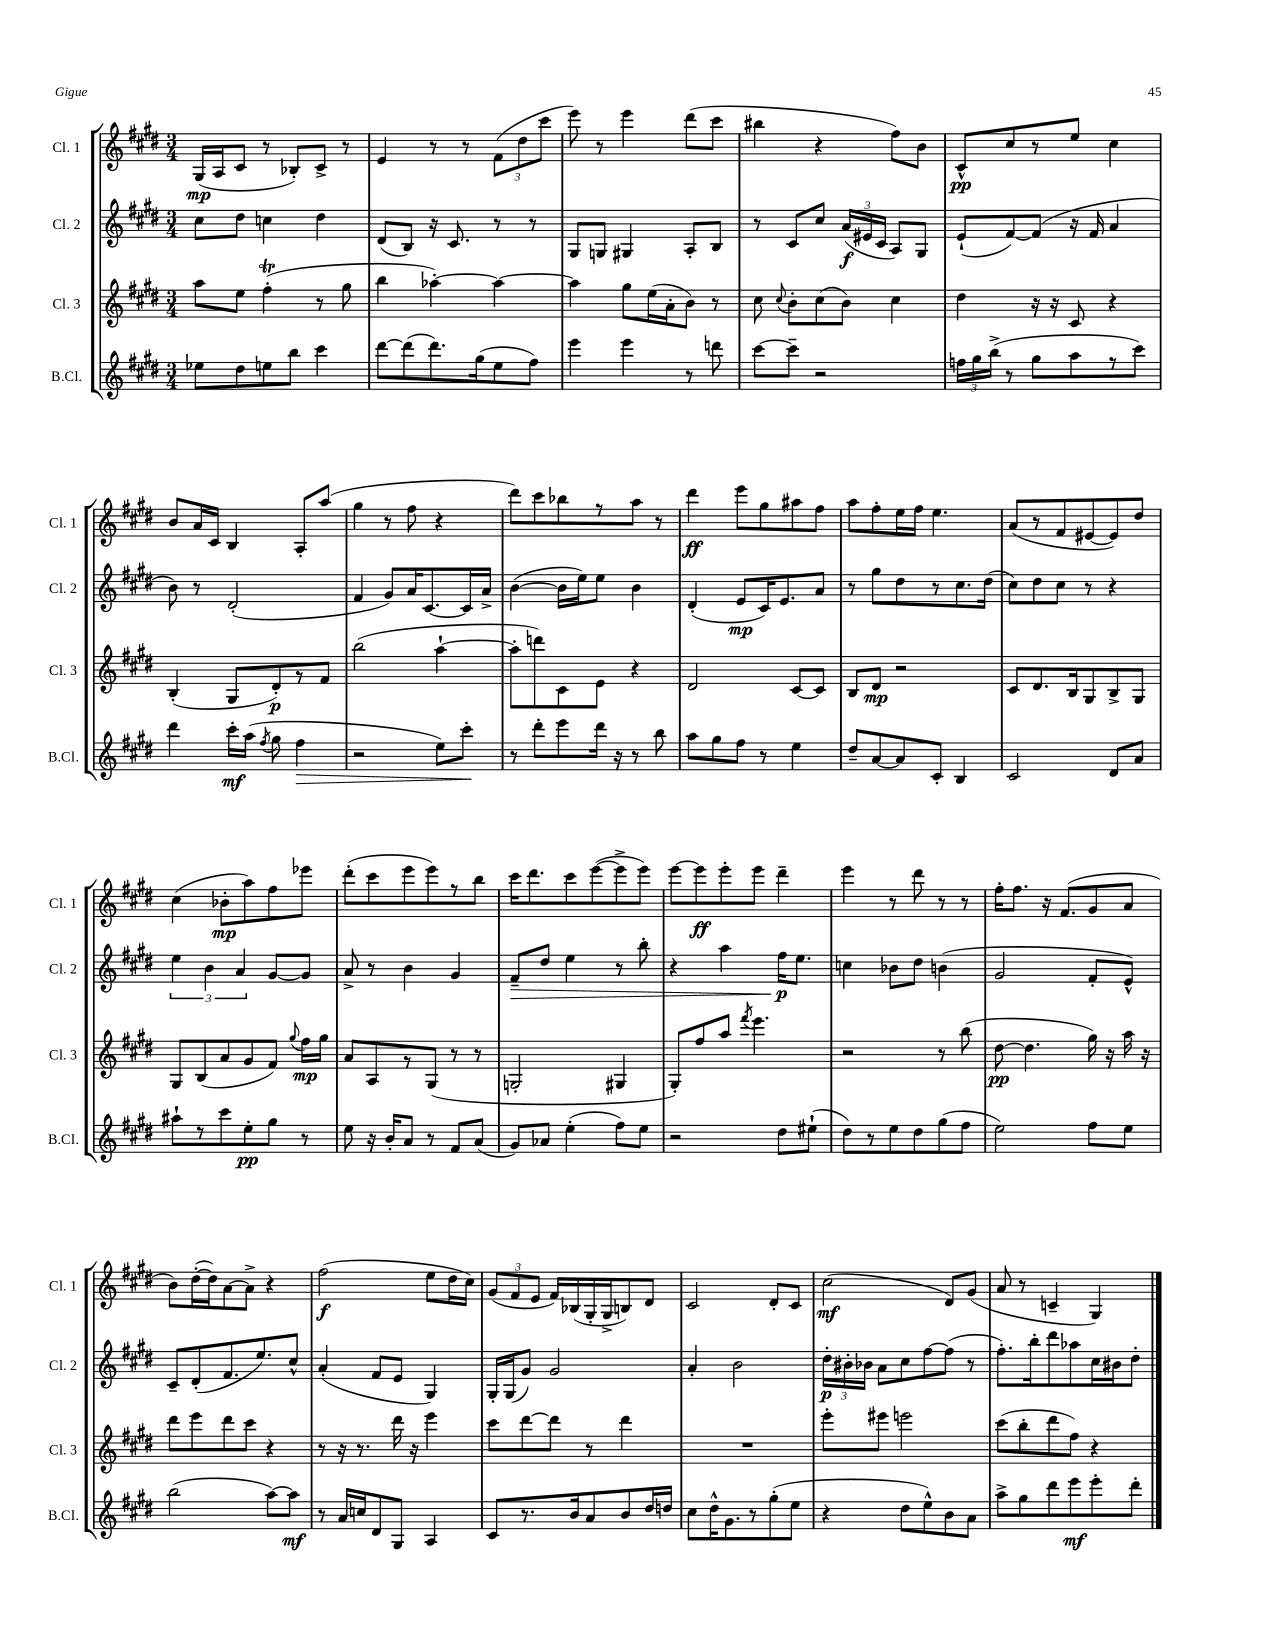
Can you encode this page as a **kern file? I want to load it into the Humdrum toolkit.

**kern	**kern	**kern	**kern
*staff4	*staff3	*staff2	*staff1
*clefG2	*clefG2	*clefG2	*clefG2
*k[f#c#g#d#]	*k[f#c#g#d#]	*k[f#c#g#d#]	*k[f#c#g#d#]
*M3/4	*M3/4	*M3/4	*M3/4
8ee-	8aa	8cc#	(16G#
.	.	.	16A
8dd#	8ee	8dd#	8c#
8ee	(4ff#'	4cc	8r
8bb	.	.	8B-')
4ccc#	8r	4dd#	8c#^
.	8gg#	.	8r
=	=	=	=
[8ddd#	4bb	(8d#	4e
(8ddd#]	.	8B)	.
8.ddd#)	[4aa-')	16r	8r
.	.	8.c#	.
.	.	.	8r
(16gg#	.	.	.
8ee	4aa-_	8r	(12f#
.	.	.	12dd#
8ff#)	.	8r	.
.	.	.	12ccc#
=	=	=	=
4eee	4aa-]	8G#	8eee)
.	.	8G	8r
4eee	8gg#	4G#	4eee
.	(16ee	.	.
.	16a'	.	.
8r	8b)	8A'	(8ddd#
8ddd	8r	8B	8ccc#
=	=	=	=
[8ccc#	8cc#	8r	4bb#
.	8qqcc#	.	.
8ccc#~]	8b'	8c#	.
2r	(8cc#	8cc#	4r
.	8b)	(24a	.
.	.	24e#	.
.	.	24c#	.
.	4cc#	8A)	8ff#)
.	.	8G#	8b
=	=	=	=
24ff	4dd#	(8e`	8c#^^
24gg#	.	.	.
(24bb^	.	.	.
8r	.	[8f#)	8cc#
8gg#	16r	(8f#]	8r
.	16r	.	.
8aa	8c#	16r	8ee
.	.	16f#	.
8r	4r	4a	4cc#
8ccc#)	.	.	.
=	=	=	=
4ddd#	(4B'	8b)	8b
.	.	8r	16a
.	.	.	16c#
16ccc#'	8G#	(2d#'	4B
(16aa	.	.	.
8qff#	.	.	.
8gg#	8d#')	.	.
4ff#	8r	.	8A'
.	8f#	.	(8aa
=	=	=	=
2r	(2bb	4f#	4gg#
.	.	8g#)	8r
.	.	16a	8ff#
.	.	[8.c#	.
8ee)	[4aa`	.	4r
8ccc#'	.	16c#]	.
.	.	16a^	.
=	=	=	=
8r	8aa']	([4b	8ddd#)
8ddd#'	8ddd)	.	8ccc#
8eee	8c#	16b]	8bb-
.	.	16ee)	.
16ddd#	8e	8ee	8r
16r	.	.	.
8r	4r	4b	8aa
8bb	.	.	8r
=	=	=	=
8aa	2d#	(4d#'	4ddd#
8gg#	.	.	.
8ff#	.	8e	8eee
8r	.	16c#)	8gg#
.	.	8.e	.
4ee	[8c#	.	8aa#
.	8c#]	8a	8ff#
=	=	=	=
8dd#~	8B	8r	8aa
[8a	8d#	8gg#	8ff#'
8a]	2r	8dd#	16ee
.	.	.	16ff#
8c#'	.	8r	4.ee
4B	.	8.cc#	.
.	.	(16dd#	.
=	=	=	=
2c#	8c#	8cc#)	(8a
.	8.d#	8dd#	8r
.	.	8cc#	8f#
.	16B	.	.
.	8G#	8r	[8e#
8d#	8B^	4r	8e#])
8a	8G#	.	8dd#
=	=	=	=
8aa#`	8G#	6ee	(4cc#
8r	(8B	.	.
.	.	6b	.
8ccc#	8a	.	8b-'
.	.	6a	.
8ee'	8g#	.	8aa)
8gg#	8f#)	[8g#	8ff#
.	8qqgg#	.	.
8r	16ff#	8g#]	8eee-
.	16gg#	.	.
=	=	=	=
8ee	8a	8a^	(8ddd#'
16r	8A	8r	8ccc#
16b'	.	.	.
8a	8r	4b	8eee
8r	(8G#	.	8eee)
8f#	8r	4g#	8r
(8a	8r	.	8bb
=	=	=	=
8g#)	2G'	8f#~	16ccc#
.	.	.	8.ddd#
8a-	.	8dd#	.
(4ee'	.	4ee	8ccc#
.	.	.	([8eee
8ff#)	4G#	8r	8eee^]
8ee	.	8bb'	8eee)
=	=	=	=
2r	8G#')	4r	[8eee
.	8ff#	.	8eee]
.	8aa	4aa	8eee'
.	8qfff#	.	.
.	4.eee	.	8eee
8dd#	.	16ff#	4ddd#~
.	.	8.ee	.
(8ee#`	.	.	.
=	=	=	=
8dd#)	2r	4cc	4eee
8r	.	.	.
8ee	.	8b-	8r
8dd#	.	8dd#	8ddd#
(8gg#	8r	(4b	8r
8ff#	(8bb	.	8r
=	=	=	=
2ee)	[8dd#	2g#	16ff#'
.	.	.	8.ff#
.	4.dd#]	.	.
.	.	.	16r
.	.	.	(8.f#
8ff#	16gg#)	8f#'	8g#
.	16r	.	.
8ee	16aa	8e^^)	8a
.	16r	.	.
=	=	=	=
(2bb	8ddd#	8c#~	8b)
.	8eee	(8d#'	([16dd#'
.	.	.	16dd#])
.	8ddd#	8.f#	[8a
.	8ccc#	.	8a^]
.	.	8.ee)	.
[8aa)	4r	.	4r
8aa]	.	8cc#^^	.
=	=	=	=
8r	8r	(4a'	(2ff#
16a	16r	.	.
16cc	8.r	.	.
8d#	.	8f#	.
8G#	16ddd#	8e	.
.	16r	.	.
4A	4eee	4G#)	8ee
.	.	.	16dd#
.	.	.	16cc#)
=	=	=	=
8c#	8ccc#	16G#'	(12g#
.	.	(16G#	.
.	.	.	12f#
8.r	[8ddd#	8g#)	.
.	.	.	12e
.	8ddd#]	2g#	16f#)
16b	.	.	(16B-
8a	8r	.	16G#'
.	.	.	16G#^
8b	4ddd#	.	8B)
16dd#	.	.	8d#
16dd	.	.	.
=	=	=	=
8cc#	2.r	4a'	2c#
16dd#^^	.	.	.
8.g#	.	.	.
.	.	2b	.
8r	.	.	.
(8gg#'	.	.	8d#'
8ee	.	.	8c#
=	=	=	=
4r	8eee'	24dd#'	(2cc#
.	.	24b#'	.
.	.	24b-	.
.	8eee#	8a	.
8dd#	2eee	8cc#	.
8ee^^)	.	[8ff#	.
8b	.	(8ff#]	8d#)
8a	.	8r	(8g#
=	=	=	=
8aa^	(8ccc#	8.ff#')	8a
8gg#	8bb'	.	8r
.	.	16bb'	.
8ddd#	8ddd#	8ddd#	4c~
8eee	8ff#)	8aa-	.
8eee'	4r	16cc#	4G#)
.	.	16b#	.
8ddd#'	.	8dd#'	.
==	==	==	==
*-	*-	*-	*-
